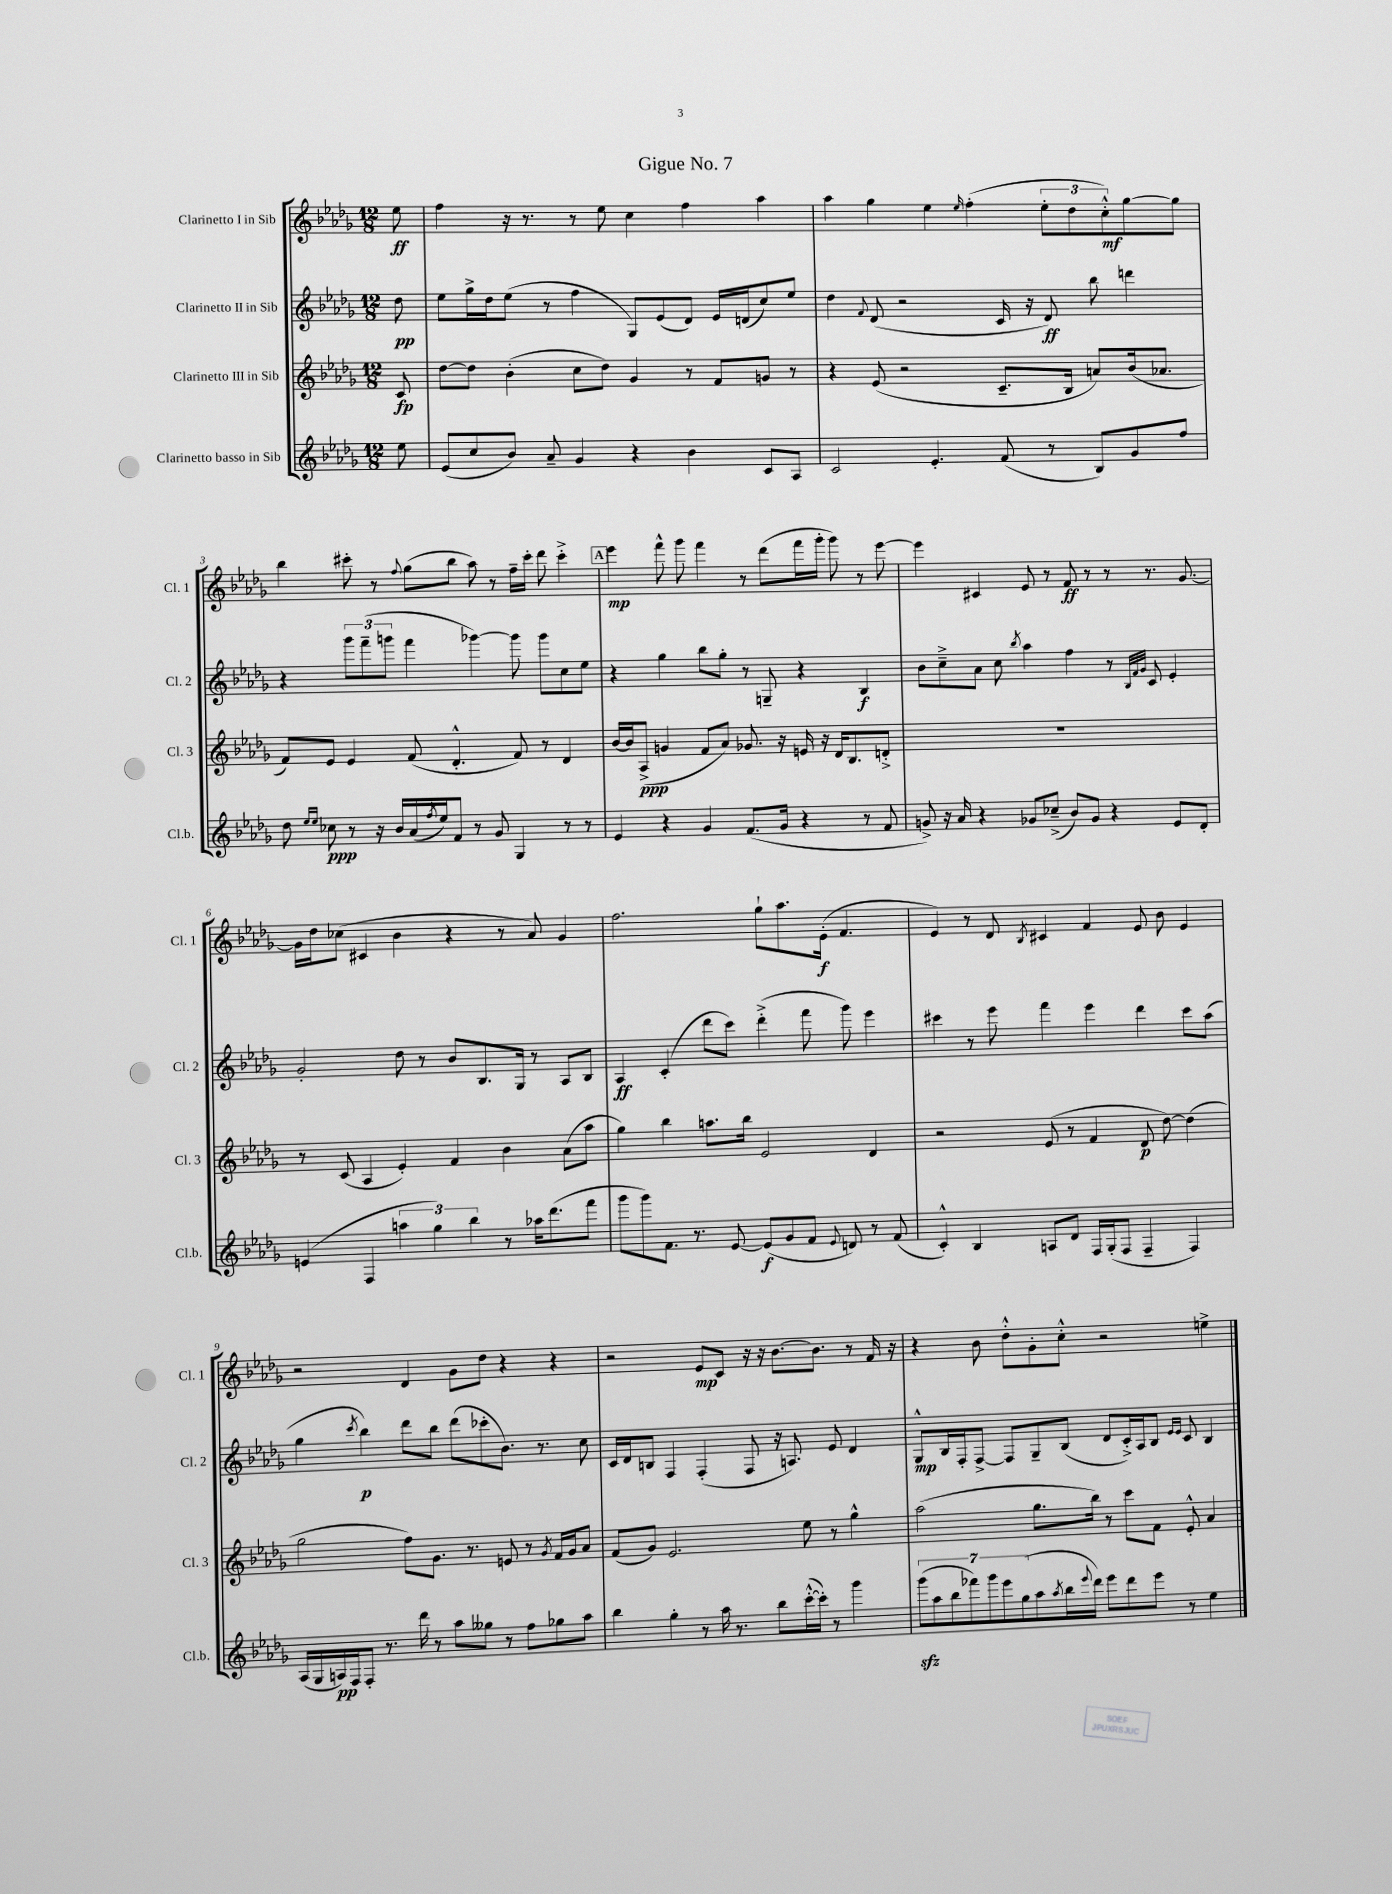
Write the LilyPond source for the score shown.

\header { title = "Gigue No. 7" }
<<
\new StaffGroup <<
\new Staff = "s0" \with { instrumentName = "Clarinetto I in Sib" shortInstrumentName = "Cl. 1" } {
    \clef treble \key des \major \numericTimeSignature \time 12/8 \partial 8
    ees''8\ff |
    f''4 r16 r8. r8 ees''8 c''4 f''4 aes''4 |
    aes''4 ges''4 ees''4 \grace { ees''16 } f''4-.( \tuplet 3/2 { ees''8-. des''8 c''8-.-^\mf) } ges''8~ ges''8 |
    bes''4 cis'''8-. r8 \appoggiatura { f''8 } ges''8( bes''8 aes''8) r8 f''16-- cis'''16-. des'''8 cis'''4-.-> |
    \mark \markup { \box "A" } ees'''4\mp f'''8-^ ges'''8 f'''4 r8 des'''8( f'''16 ges'''16-. ges'''8) r8 ees'''8~ |
    ees'''4 cis'4 ees'8 r8 f'8\ff r8 r8 r8. ges'8.~ |
    ges'16 des''16 ces''8( cis'4 bes'4 r4 r8 aes'8) ges'4 |
    f''2. ges''8-! aes''8. ees'16-.\f( f'4. |
    ees'4) r8 des'8 \acciaccatura { bes8 } cis'4 f'4 ees'8 bes'8 ees'4 |
    r2 des'4 ges'8 des''8 r4 r4 |
    r2 ees'8\mp c'8 r16 r16 bes'8.~ bes'8. r8 f'16 r16 |
    r4 bes'8 des''8-.-^ ges'8-. c''8-.-^ r2 e''4-> \bar "|." |
}
\new Staff = "s1" \with { instrumentName = "Clarinetto II in Sib" shortInstrumentName = "Cl. 2" } {
    \clef treble \key des \major \numericTimeSignature \time 12/8 \partial 8
    des''8\pp |
    ees''8 ges''16-> des''16 ees''8( r8 f''4 ges8) ees'8( des'8) ees'16 d'16( c''8) ees''8 |
    des''4 \appoggiatura { f'8 } des'8( r2 c'16 r16 des'8\ff) bes''8 d'''4 |
    r4 \tuplet 3/2 { ges'''8 f'''8--( g'''8 } f'''4 ges'''4~) ges'''8 ges'''8 c''8 ees''8 |
    \mark \markup { \box "A" } r4 ges''4 bes''8 ges''8-. r8 g8-- r4 bes4\f |
    bes'8 c''8---> aes'8 c''8 \acciaccatura { bes''8 } aes''4 f''4 r8 \grace { bes32 f'32 ges'32 } c'8 ees'4-. |
    ges'2-. des''8 r8 bes'8 bes8. ges16 r8 aes8 bes8 |
    aes4\ff c'4-.( des'''8 c'''8) des'''4-.->( f'''8 ges'''8) ees'''4 |
    cis'''4 r8 ees'''8 f'''4 ees'''4 des'''4 cis'''8 aes''8( |
    ges''4 \acciaccatura { c'''8 } bes''4\p) des'''8 bes''8 des'''8( ces'''8-. bes'8.) r8. c''8 |
    c'16 des'16 b8 f4 f4-.( f8 r16 a8.) ees'8 des'4 |
    ges8-^\mp bes16 f16-. f8~-> f8 ges8-- bes8( des'8 c'16-.->) aes16 bes8 \grace { ees'16 ees'16 } c'8 bes4 \bar "|." |
}
\new Staff = "s2" \with { instrumentName = "Clarinetto III in Sib" shortInstrumentName = "Cl. 3" } {
    \clef treble \key des \major \numericTimeSignature \time 12/8 \partial 8
    c'8\fp |
    des''8~ des''8 bes'4-.( c''8 des''8) ges'4 r8 f'8 g'8 r8 |
    r4 ees'8( r2 c'8.-- bes16 a'8) bes'16( aes'8. |
    f'8) ees'8 ees'4 f'8( des'4.-.-^ f'8) r8 des'4 |
    \mark \markup { \box "A" } bes'16~ bes'16 aes8->\ppp( g'4 f'8 aes'8) ges'8. r16 e'16 r16 des'16 bes8. d'8-.-> |
    R1. |
    r8 c'8( aes4 ees'4-.) f'4 bes'4 aes'8( aes''8 |
    ges''4) bes''4 a''8. bes''16 ees'2 des'4 |
    r2 ees'8( r8 f'4 des'8\p des''8~) des''4( |
    ges''2 f''8) ges'8. r8. e'8 r8 \acciaccatura { ges'8 } f'16 ges'16 aes'8 |
    f'8( ges'8) ees'2. ees''8 r8 ges''4-^ |
    aes''2( ges''8. bes''16) r8 c'''8 f'8 ees'8-.-^ aes'4 \bar "|." |
}
\new Staff = "s3" \with { instrumentName = "Clarinetto basso in Sib" shortInstrumentName = "Cl.b." } {
    \clef treble \key des \major \numericTimeSignature \time 12/8 \partial 8
    ees''8 |
    ees'8( c''8 bes'8) aes'8-- ges'4 r4 bes'4 c'8 aes8 |
    c'2 ees'4.-. f'8( r8 bes8) ges'8 f''8 |
    des''8 \grace { ees''16 ees''16 } ces''8\ppp r8 r16 bes'16 aes'16( \acciaccatura { f''8 } ees''16) f'8 r8 ges'8 ges4 r8 r8 |
    \mark \markup { \box "A" } ees'4 r4 ges'4 f'8.( ges'16 r4 r8 f'8 |
    g'8->) r16 aes'16 r4 ges'8 ces''8--->( bes'8) ges'8 r4 ees'8 des'8-. |
    e'4( f4 \tuplet 3/2 { a''4 ges''4) bes''4 } r8 aes''16 des'''8.( f'''8 |
    ges'''8 ges'''8) f'8. r8. ees'8~ ees'8\f( ges'8 f'8 \appoggiatura { ees'8 } d'8) r8 f'8( |
    c'4-.-^) bes4 a8 des'8 f16 ges16-.( f8 f4-- f4) |
    aes16( ges16 a16\pp) f16 f8-. r8. des'''16 r8 aes''8 geses''8 r8 f''8 ges''8 aes''8 |
    bes''4 ges''4-. r8 aes''16 r8. bes''8 c'''16~-.-^( c'''16-.) r8 ges'''4 |
    \tuplet 7/4 { ges'''8\sfz( aes''8 bes''8 fes'''8) ges'''8 ees'''8 ges''8( } aes''8 \acciaccatura { aes''8 } bes''16 \appoggiatura { ees'''8 } des'''16) ees'''8 des'''8 ees'''8 r8 ees''4 \bar "|." |
}
>>
>>
